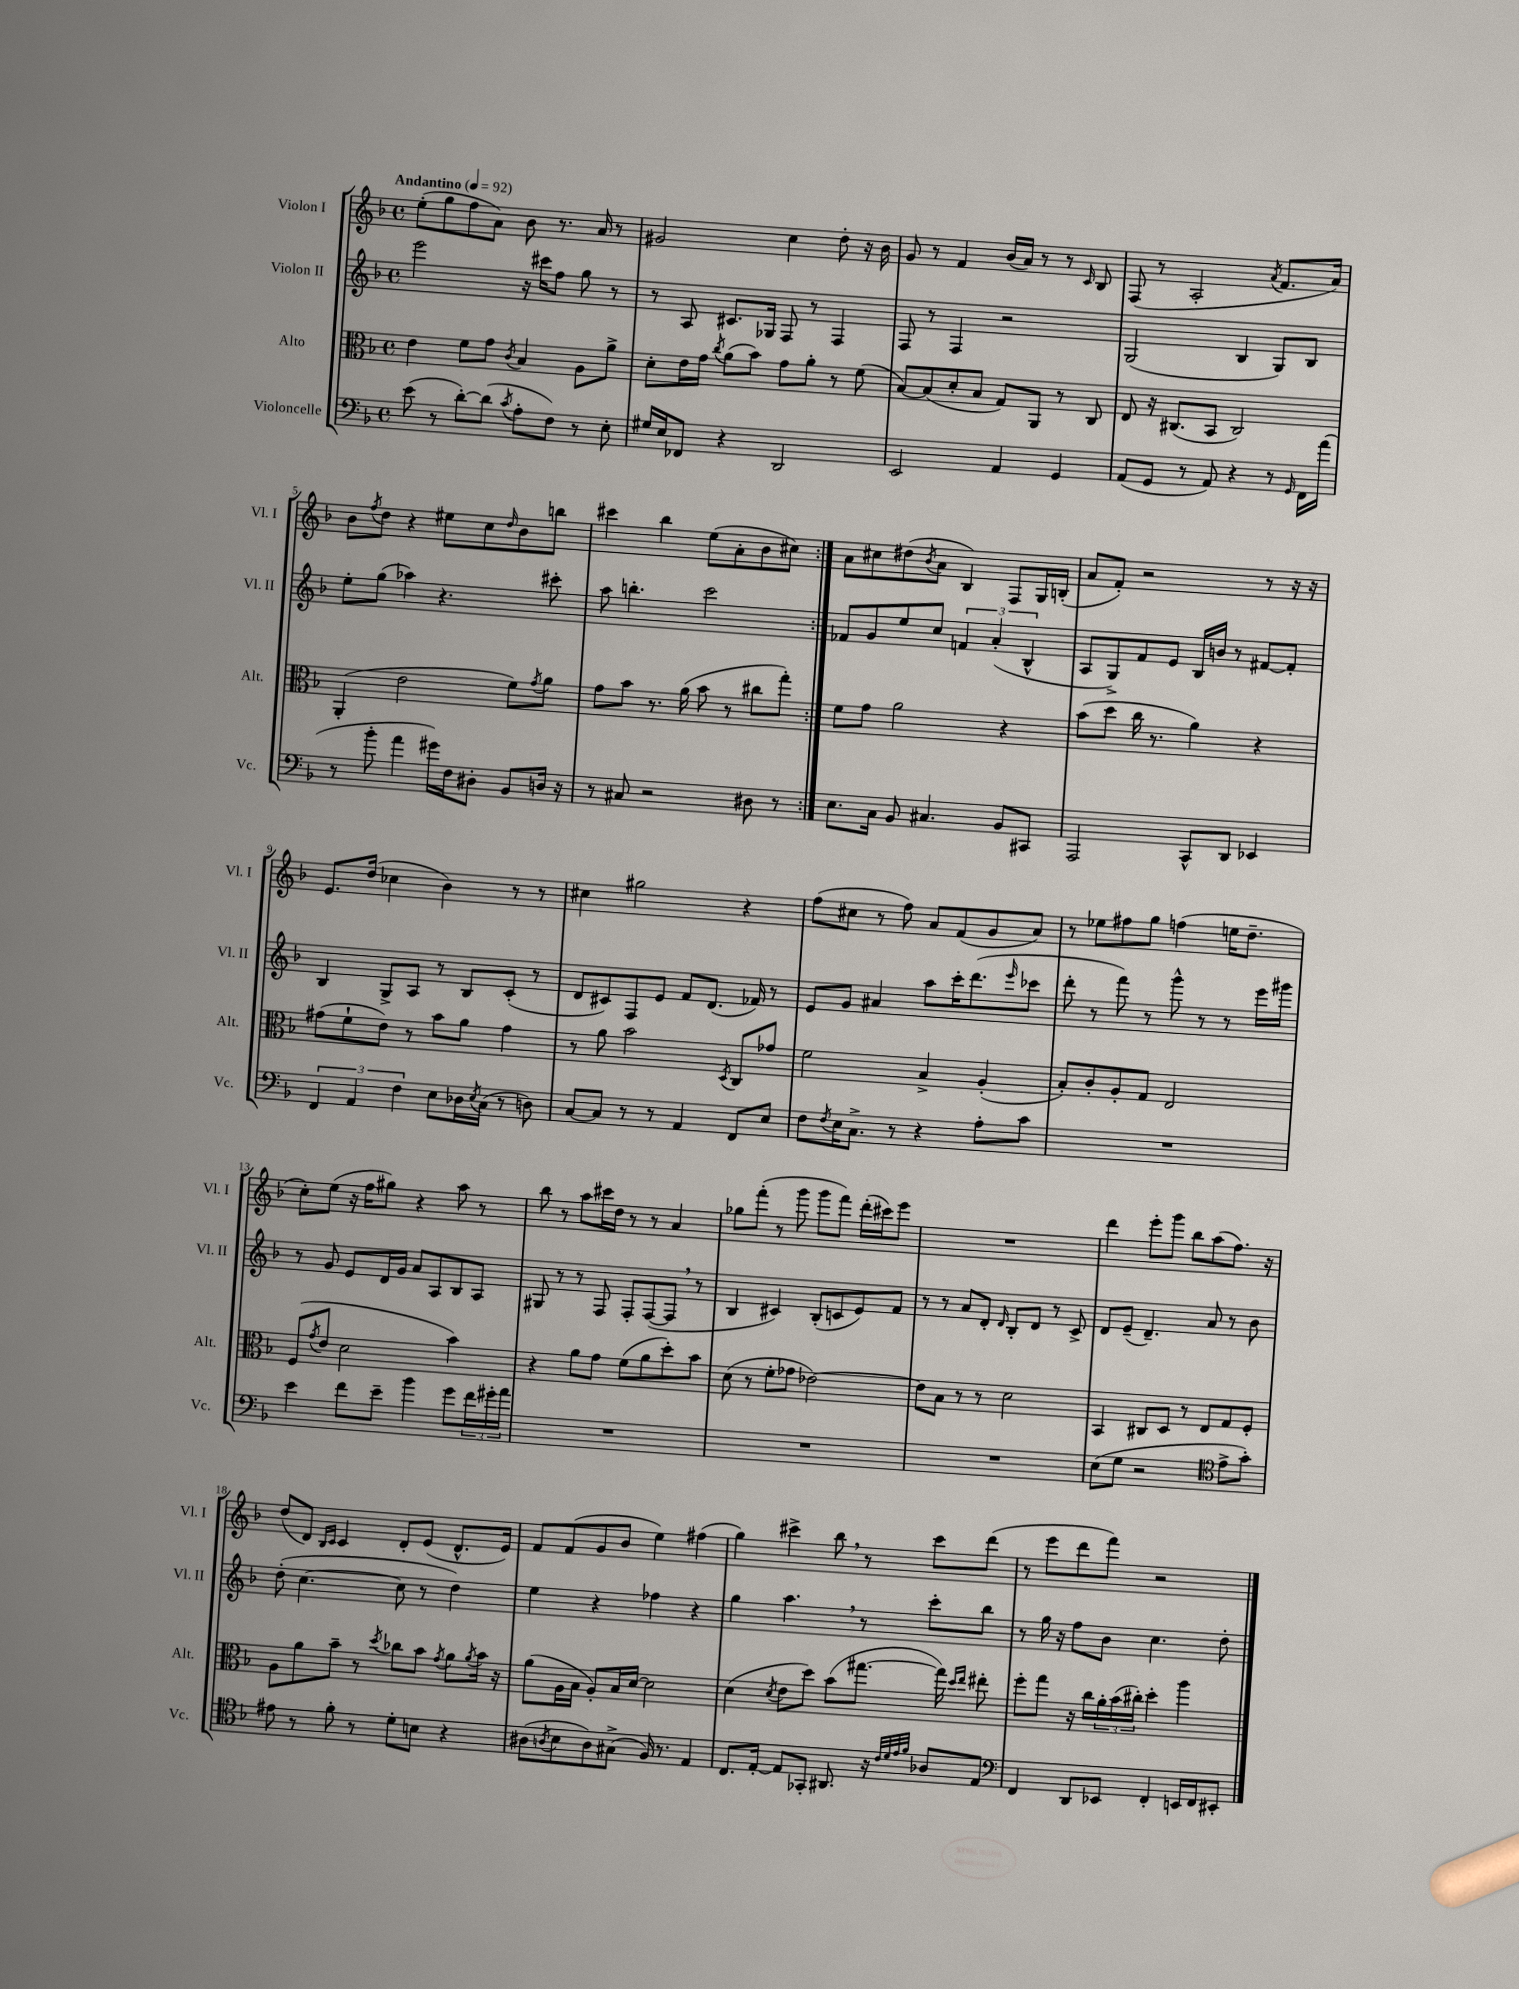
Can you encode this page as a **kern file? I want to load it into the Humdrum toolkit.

**kern	**kern	**kern	**kern
*staff4	*staff3	*staff2	*staff1
*clefF4	*clefC3	*clefG2	*clefG2
*k[b-]	*k[b-]	*k[b-]	*k[b-]
*M4/4	*M4/4	*M4/4	*M4/4
*met(c)	*met(c)	*met(c)	*met(c)
*MM92	*MM92	*MM92	*MM92
(8e	4e	2eee	(8ee'
8r	.	.	8gg
[8d')	8f	.	8ff
(8d]	8g	.	8a)
8qc	8qc	.	.
8A'	4B-	16r	8b-
.	.	16ccc#	.
8F)	.	8ff	8.r
8r	8A	8gg	.
.	.	.	16a
8E'	8a^	8r	8r
=	=	=	=
16G#	8d'	8r	2g#
16E	.	.	.
8FF-	16e	8A	.
.	16g	.	.
.	8qcc	.	.
4r	(8a	8.c#	.
.	8b-)	.	.
.	.	16G-	.
2DD	8g	8F	4cc
.	8a'	8r	.
.	8r	4F	8dd'
.	(8f	.	16r
.	.	.	16b-
=	=	=	=
2EE	[8B-)	8F	8g
.	(8B-]	8r	8r
.	8d'	4F	4f
.	8B-	.	.
4AA	8G)	2r	(16b-
.	.	.	16a)
.	8AA	.	8r
4GG	8r	.	8r
.	.	.	16qqc
.	8C	.	8B-
=	=	=	=
(8AA	8E	(2G	(8F
8GG	16r	.	8r
.	(8.C#	.	.
8r	.	.	2A'
8AA)	8BB-	.	.
4r	2C#)	4B-	.
.	.	.	8qa
8r	.	8G)	8.f
16qqGG	.	.	.
16FF	.	8B-	.
(16a	.	.	16a)
=	=	=	=
8r	(4AA'	8ee'	8b-
.	.	.	8qff
8b-'	.	(8gg	8dd
4a	2e	4aa-)	4r
16g#)	.	4.r	8ee#
16F	.	.	.
8D#'	.	.	8cc
.	.	.	16qqdd
8BB-	8f)	.	8b-
.	8qg	.	.
16D	8a	8ccc#'	8bb
16r	.	.	.
=	=	=	=
8r	8g	8aa	4ccc#
8C#	8b-	4.bb'	.
2r	8.r	.	4bb-
.	(16a	.	.
.	8b-	2ccc	(8ee
.	8r	.	8a'
8D#	8cc#	.	8b-
8r	8gg')	.	8cc#)
=:|!	=:|!	=:|!	=:|!
8.E	8f	8f-	8a
.	8g	8g	8cc#
16C	.	.	.
8BB-	2a	8ee	(8dd#
.	.	.	8qb-
4.C#	.	8cc	8a
.	.	6f	4B-)
.	.	(6a'	.
8BB-	4r	.	8F
.	.	6B-^^	.
8CC#	.	.	16G
.	.	.	(16B'
=	=	=	=
2AAA	(8b-	8A	8a
.	8dd	8G^)	8f')
.	16cc	8f	2r
.	8.r	.	.
.	.	8e	.
8CC^^	4a)	16B-	.
.	.	16b	.
8DD	.	8r	.
4EE-	4r	[8f#	8r
.	.	8f#']	16r
.	.	.	16r
=	=	=	=
6FF	(8g#	4B-	8.e
.	8f`	.	.
6AA	.	.	.
.	.	.	(16dd
.	8e)	8G^	4cc-
6F	.	.	.
.	8r	8A	.
8E	8b-	8r	4b-)
16D-	8a	8B-	.
8qE	.	.	.
(16C	.	.	.
8r	4g#	(8c'	8r
8D)	.	8r	8r
=	=	=	=
[8C	8r	8d	4cc#
8C]	8a	8c#)	.
8r	2b-	8F	2gg#
8r	.	8e	.
4AA	.	8f	.
.	.	(8.d	.
.	8qD	.	.
8FF	8C	.	4r
.	.	16f-)	.
8E	8g-	8r	.
=	=	=	=
8F	2f	8e	(8ff
8qF	.	.	.
16E	.	8g	8cc#
8.C^	.	.	.
.	.	4a#	8r
8r	.	.	8ff)
4r	4B-^	8aa	8a
.	.	16ccc'	(8f
.	.	(8.ddd	.
8A'	(4A'	.	8g
.	.	16qqeee	.
8c	.	8ccc-	8a)
=	=	=	=
1r	8B-')	8ddd'	8r
.	8c'	8r	8ee-
.	8A'	8fff)	8ff#
.	8G	8r	8gg
.	2E	8ggg^^	(4ff
.	.	8r	.
.	.	8r	16ee
.	.	.	8.dd~
.	.	16eee	.
.	.	16ggg#	.
=	=	=	=
4e	(8F	8r	8cc')
.	8qg	.	.
.	8e	8g	(8ee
8f	2d	8e	16r
.	.	.	16ff
8e~	.	16d	8gg#)
.	.	16g	.
4b-	.	8a	4r
.	.	8A	.
8g	4b-)	8B-	8aa
24f	.	8A	8r
24g#'	.	.	.
24a	.	.	.
=	=	=	=
1r	4r	8G#	8bb-
.	.	8r	8r
.	8a	8r	8aa
.	8g	8F	16ccc#
.	.	.	16dd
.	(8f	8F'	8r
.	8a	([8F	8r
.	8dd')	8F]	4a
.	8b-	8r	.
=	=	=	=
1r	(8d	4B-	8gg-
.	8r	.	(8fff'
.	8f'	4c#)	8r
.	8g-	.	8ggg
.	[2e-)	(8B-'	8ggg
.	.	8c	8fff)
.	.	8e)	(16ddd'
.	.	.	16ccc#)
.	.	8f	8eee
=	=	=	=
1r	8e-]	8r	1r
.	8B-	8r	.
.	8r	8a	.
.	8r	8d'	.
.	.	16qqd	.
.	2d	8B-'	.
.	.	8d	.
.	.	8r	.
.	.	8c^	.
=	=	=	=
(8E	4BB-	8d	4ddd
8G	.	(8e~	.
2r	8C#	4.d~)	8eee'
.	8D	.	8ggg
.	8r	.	8bb-
.	8E	8a	(8aa
*clefC4	*	*	*
8e^	8G	8r	8.ff)
8g')	8F'	8b-	.
.	.	.	16r
=	=	=	=
8e#	8A	(8dd'	(8dd
8r	8a	[4.cc	8d)
.	.	.	16qqB-
.	.	.	16qqc
8f'	8b-~	.	4c
8r	8r	.	.
.	8qdd	.	.
8d'	8cc-	8cc]	8d'
8B	8b-	8r	(8e
.	8qg	.	.
4r	8a	4dd)	8.d^^
.	8qa	.	.
.	16b-	.	.
.	16r	.	16e)
=	=	=	=
(8A#	(8a	4ee	8f
8qA	.	.	.
8B-	16A	.	(8f
.	16B-	.	.
8A)	8A')	4r	8g
(8G#^	16B-	.	8b-
.	[16d	.	.
16F)	2d]	4ff-	4ee)
8.r	.	.	.
4E	.	4r	(4ff#
=	=	=	=
8.C	(4d	4gg	4gg)
[16E'	.	.	.
.	8qd	.	.
8E]	8e	4.aa	4ccc#^
8GG-'	8dd)	.	.
8.AA#	(8b-	.	8bb-
.	[8.gg#	8r	8r
16r	.	.	.
32qqc	.	.	.
32qqd	.	.	.
32qqe	.	.	.
32qqf	.	.	.
8A-	.	8ccc'	8ccc#
.	16gg#])	.	.
.	16qqdd	.	.
.	16qqee	.	.
8E	8ee#'	8bb-	(8ddd
=	=	=	=
*clefF4	*	*	*
4FF	8ff'	8r	8r
.	8gg	16gg	8eee
.	.	16r	.
8DD	16r	8ff	8ddd
.	16cc	.	.
8EE-	24a'	8b-	8fff)
.	(24b-	.	.
.	24cc#')	.	.
4FF'	4dd'	4.cc	2r
16EE	4aa	.	.
16FF	.	.	.
8EE#'	.	8dd'	.
==	==	==	==
*-	*-	*-	*-
